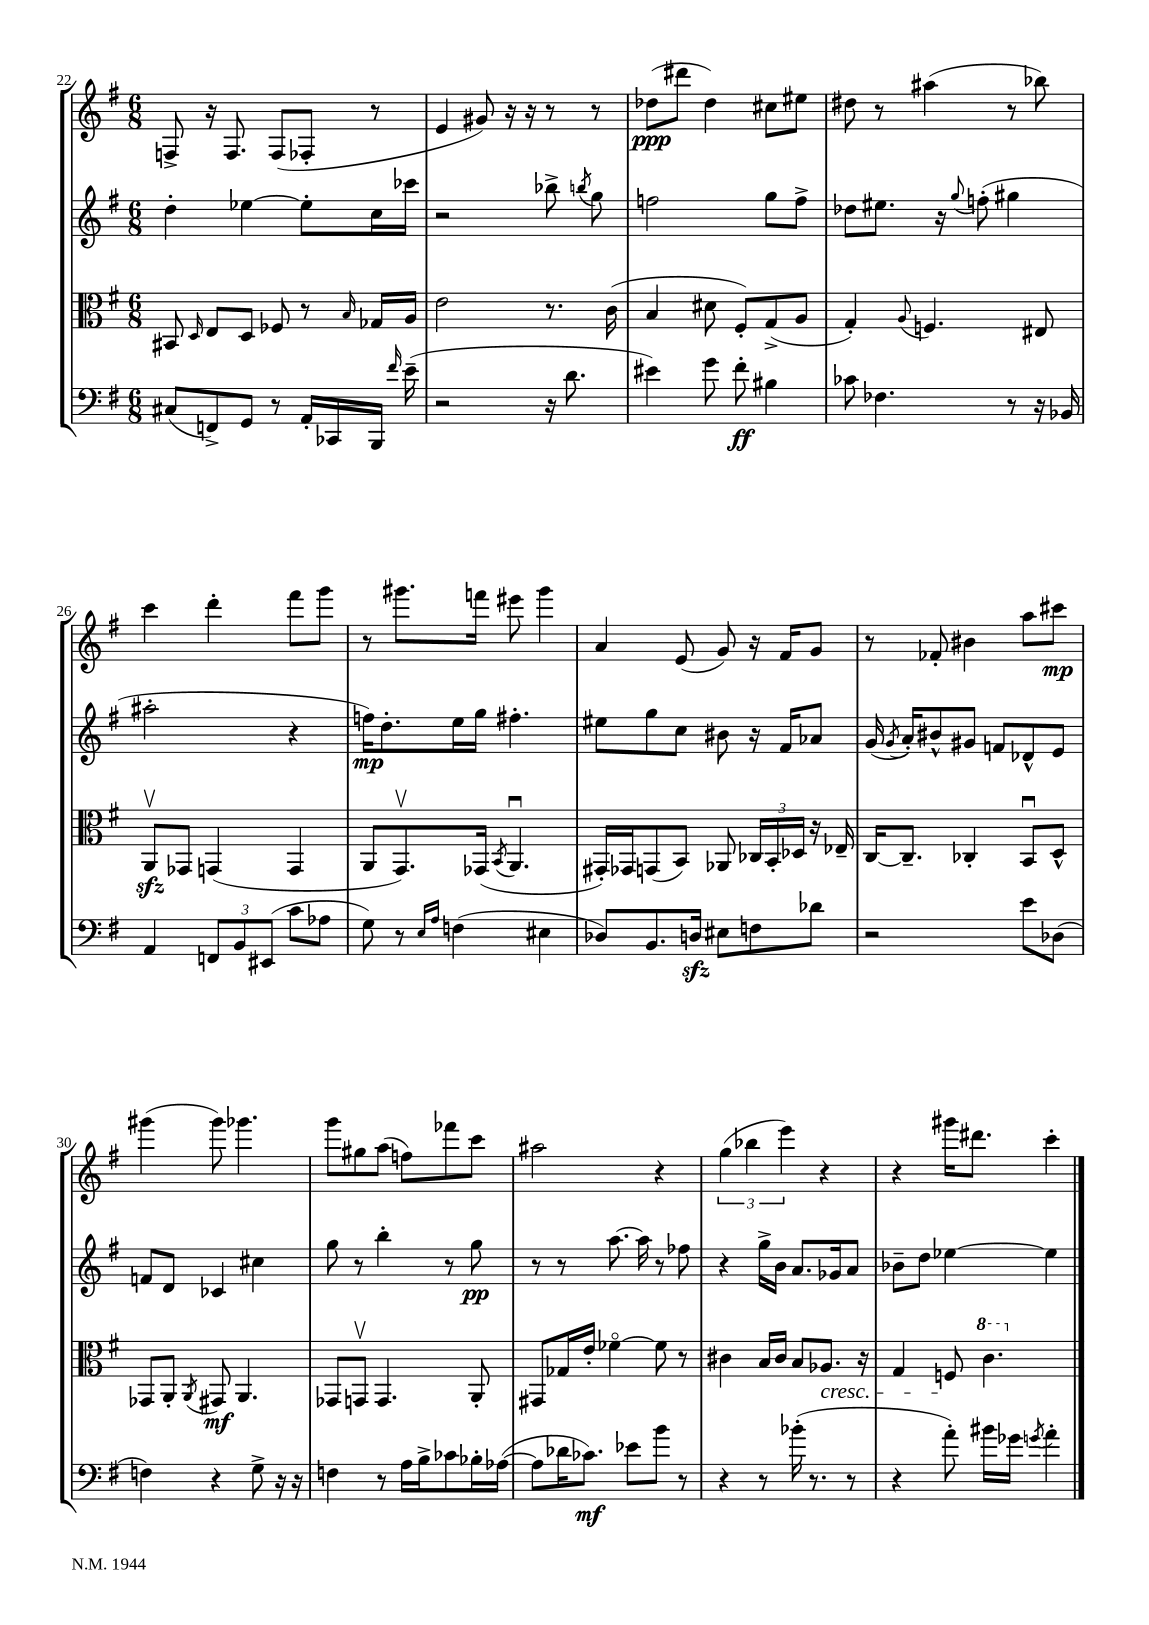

**kern	**dynam	**kern	**dynam	**kern	**dynam	**kern	**dynam
*part4	*part4	*part3	*part3	*part2	*part2	*part1	*part1
*staff4	*staff4	*staff3	*staff3	*staff2	*staff2	*staff1	*staff1
*clefF4	*	*clefC3	*	*clefG2	*	*clefG2	*
*k[f#]	*	*k[f#]	*	*k[f#]	*	*k[f#]	*
*M6/8	*	*M6/8	*	*M6/8	*	*M6/8	*
=22	=22	=22	=22	=22	=22	=22	=22
(8C#X/L	.	8BB#X/	.	4dd'\	.	8Fn^/	.
.	.	16qqD/	.	.	.	.	.
8FFn^/)	.	8E/L	.	.	.	16r	.
.	.	.	.	.	.	8.F/	.
8GG/J	.	8D/J	.	[4ee-X\	.	.	.
8r	.	8F-X/	.	.	.	(8F/L	.
16AA'/LL	.	8r	.	8ee-'\L]	.	8F-X'/J	.
16CC-X/	.	.	.	.	.	.	.
.	.	16qqB/	.	.	.	.	.
16BBB/JJ	.	16G-X/LL	.	16cc\L	.	8r	.
16qqf#/	.	.	.	.	.	.	.
(16e~\	.	16A/JJ	.	16ccc-X\JJ	.	.	.
=23	=23	=23	=23	=23	=23	=23	=23
2r	.	2e\	.	2r	.	4e/	.
.	.	.	.	.	.	8g#X/)	.
.	.	.	.	.	.	16r	.
.	.	.	.	.	.	16r	.
16r	.	8.r	.	8bb-X^\	.	8r	.
8.d\	.	.	.	.	.	.	.
.	.	.	.	8qbbn/	.	.	.
.	.	.	.	8gg\	.	8r	.
.	.	(16c\	.	.	.	.	.
=24	=24	=24	=24	=24	=24	=24	=24
4e#X\)	.	4B/	.	2ffn\	.	(8dd-X\L	ppp
.	.	.	.	.	.	8ddd#X\J	.
8g\	.	8d#X\	.	.	.	4dd-\)	.
8f#'\	ff	8F#'/L)	.	.	.	.	.
4B#X\	.	(8G^/	.	8gg\L	.	8cc#X\L	.
.	.	8A/J	.	8ff^\J	.	8ee#X\J	.
=25	=25	=25	=25	=25	=25	=25	=25
8c-X\	.	4G'/)	.	8dd-X\L	.	8dd#X\	.
4.F-X\	.	.	.	8.ee#X\J	.	8r	.
.	.	8qqA/	.	.	.	.	.
.	.	4.Fn/	.	.	.	(4aa#X\	.
.	.	.	.	16r	.	.	.
.	.	.	.	8qqgg/	.	.	.
.	.	.	.	(8ffn'\	.	.	.
8r	.	.	.	4gg#X\	.	8r	.
16r	.	8E#X/	.	.	.	8bb-X\)	.
16BB-X/	.	.	.	.	.	.	.
!!LO:LB:g=z
=26	=26	=26	=26	=26	=26	=26	=26
4AA/	.	8AAzzv/L	.	2aa#X'\	.	4ccc\	.
.	.	8GG-X/J	.	.	.	.	.
12FFn/L	.	(4GGn/	.	.	.	4ddd'\	.
12BB/	.	.	.	.	.	.	.
(12EE#X/J	.	.	.	.	.	.	.
8c\L	.	4GG/	.	4r	.	8fff#\L	.
8A-X\J	.	.	.	.	.	8ggg\J	.
=27	=27	=27	=27	=27	=27	=27	=27
8G\)	.	8AA/L	.	16ffn\KL)	mp	8r	.
.	.	.	.	8.dd'\	.	.	.
8r	.	8.GGv/)	.	.	.	8.ggg#X\L	.
16qqE/LL	.	.	.	.	.	.	.
16qqA/JJ	.	.	.	.	.	.	.
(4Fn\	.	.	.	16ee\L	.	.	.
.	.	(16GG-X/Jk	.	16gg\JJ	.	16fffn\Jk	.
.	.	8qBB/	.	.	.	.	.
.	.	4.AAu/	.	4.ff#X'\	.	8eee#X\	.
4E#X\	.	.	.	.	.	4ggg#\	.
=28	=28	=28	=28	=28	=28	=28	=28
8D-X/L)	.	16GG#X'/LL)	.	8ee#X\L	.	4a/	.
.	.	16GG-X/J	.	.	.	.	.
8.BB/	.	(8GGn/	.	8gg\	.	.	.
.	.	8BB/J)	.	8cc\J	.	(8e/	.
16Dnzz/Jk	.	.	.	.	.	.	.
8E#X\L	.	8AA-X/	.	8b#X\	.	8g/)	.
8Fn\	.	24C-X/LL	.	16r	.	16r	.
.	.	24BB'/	.	.	.	.	.
.	.	.	.	16f#/KL	.	16f#/KL	.
.	.	24D-X/JJ	.	.	.	.	.
8d-X\J	.	16r	.	8a-X/J	.	8g/J	.
.	.	16E-X~/	.	.	.	.	.
=29	=29	=29	=29	=29	=29	=29	=29
2r	.	[16C/KL	.	(16g/	.	8r	.
.	.	.	.	8qg/	.	.	.
.	.	8.C~/J]	.	16a'/KL)	.	.	.
.	.	.	.	8b#X^^/	.	8f-X'/	.
.	.	4C-X'/	.	8g#X/J	.	4b#X\	.
.	.	.	.	8fn/L	.	.	.
8e\L	.	8BBu/L	.	8d-X^^/	.	8aa\L	.
(8D-X\J	.	8D^^/J	.	8e/J	.	8ccc#X\J	mp
!!LO:LB:g=z
=30	=30	=30	=30	=30	=30	=30	=30
4Fn\)	.	8GG-X/L	.	8fn/L	.	(4ggg#X\	.
.	.	8AA'/J	.	8d/J	.	.	.
.	.	8qAA/	.	.	.	.	.
4r	.	8GG#X/	mf	4c-X/	.	8ggg#\)	.
.	.	4.AA/	.	.	.	4.ggg-X\	.
8G^\	.	.	.	4cc#X\	.	.	.
16r	.	.	.	.	.	.	.
16r	.	.	.	.	.	.	.
=31	=31	=31	=31	=31	=31	=31	=31
4Fn\	.	8GG-X/L	.	8gg\	.	8ggg\L	.
.	.	8GGnv/J	.	8r	.	8gg#X\	.
8r	.	4.GG/	.	4bb'\	.	(8aa\J	.
16A\LL	.	.	.	.	.	8ffn\L)	.
16B^\J	.	.	.	.	.	.	.
8c-X\	.	.	.	8r	.	8fff-X\	.
16B-X'\L	.	8AA'/	.	8gg\	pp	8ccc\J	.
([16A-X\JJ	.	.	.	.	.	.	.
=32	=32	=32	=32	=32	=32	=32	=32
8A-\L]	.	8GG#X/L	.	8r	.	2aa#X\	.
16d-X\K	.	16G-X/L	.	8r	.	.	.
8.c-X\J)	mf	16e'/JJ	.	.	.	.	.
.	.	[4f-X\	.	[8.aa\	.	.	.
8e-X\L	.	.	.	.	.	.	.
.	.	.	.	16aa\]	.	.	.
8b\J	.	8f-\]	.	8r	.	4r	.
8r	.	8r	.	8ff-X\	.	.	.
=33	=33	=33	=33	=33	=33	=33	=33
4r	.	4c#X\	.	4r	.	(6gg\	.
.	.	.	.	.	.	6bb-X\	.
8r	.	16B/LL	.	16gg^\LL	.	.	.
.	.	16c#/JJ	.	16b\JJ	.	.	.
.	.	.	.	.	.	6eee\)	.
(16b-X'\	.	8B/L	.	8.a/L	.	.	.
8.r	.	.	.	.	.	.	.
!	!	!LO:TX:b:i:t=cresc.	!	!	!	!	!
.	.	8.A-X/J	.	.	.	4r	.
.	.	.	.	16g-X/k	.	.	.
8r	.	.	.	8a/J	.	.	.
.	.	16r	.	.	.	.	.
=34	=34	=34	=34	=34	=34	=34	=34
4r	.	4G/	.	8b-X~\L	.	4r	.
.	.	.	.	8dd\J	.	.	.
8a'\)	.	8Fn/	.	[4ee-X\	.	16ggg#X\KL	.
.	.	.	.	.	.	8.ddd#X\J	.
*	*	*8va	*	*	*	*	*
16b#X\LL	.	4.cc\	.	.	.	.	.
16g-X\JJ	.	.	.	.	.	.	.
8qgn/	.	.	.	.	.	.	.
4a'\	.	.	.	4ee-\]	.	4ccc'\	.
*	*	*X8va	*	*	*	*	*
==	==	==	==	==	==	==	==
*-	*-	*-	*-	*-	*-	*-	*-
